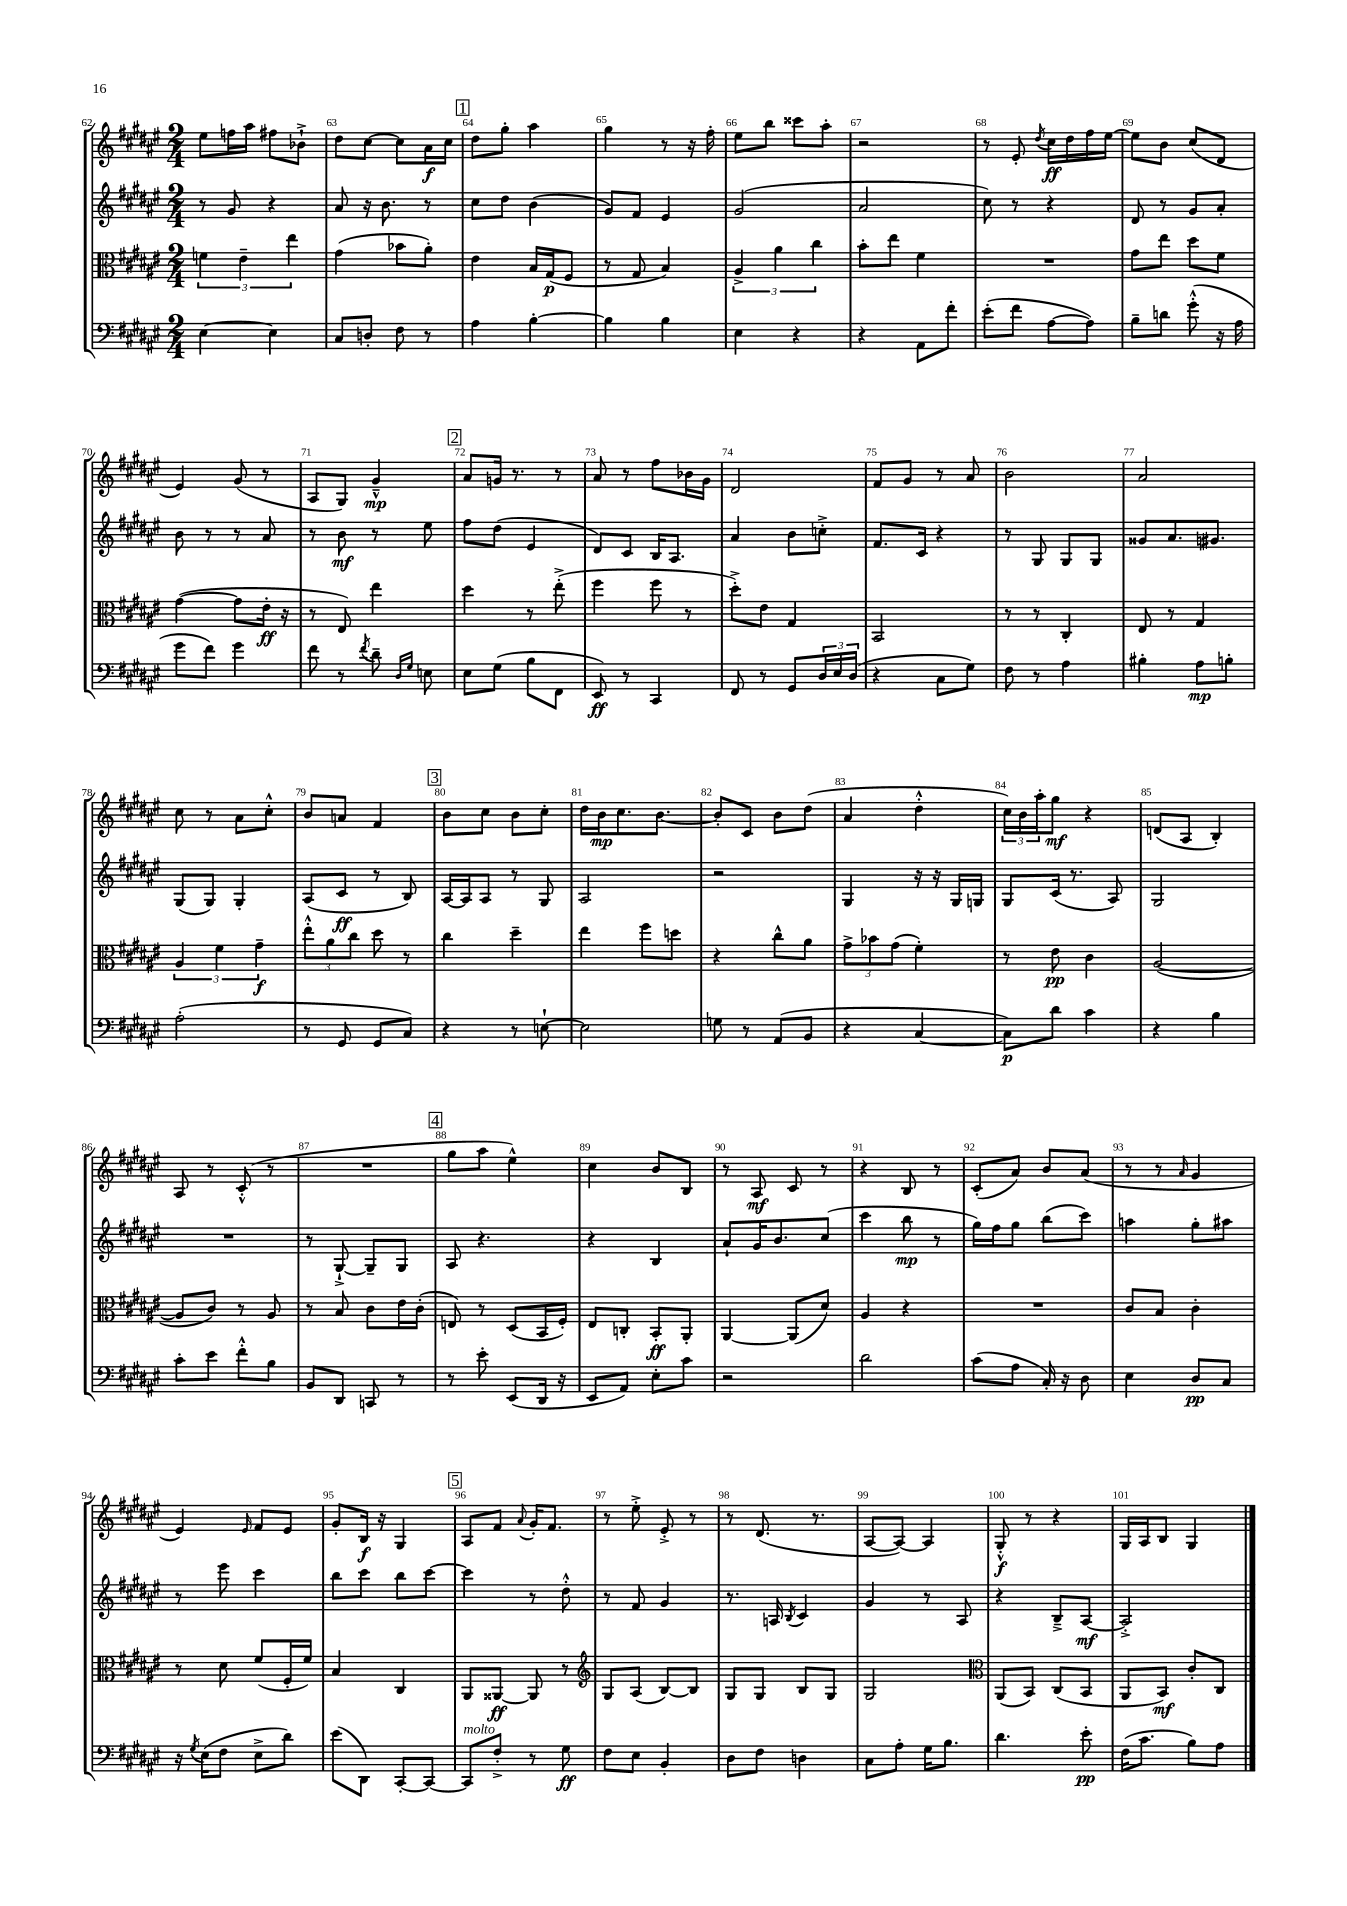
<<
\new StaffGroup <<
\new Staff = "s0" {
    \clef treble \key fis \major \numericTimeSignature \time 2/4
    eis''8 f''16 ais''16 fis''8 bes'8-!-> |
    dis''8 cis''8~ cis''8 ais'16\f cis''16 |
    \mark \markup { \box "1" } dis''8 gis''8-. ais''4 |
    gis''4 r8 r16 fis''16-. |
    eis''8 b''8 cisis'''8 ais''8-. |
    r2 |
    r8 eis'8-. \acciaccatura { dis''8 } cis''16\ff dis''16 fis''16 eis''16~ |
    eis''8 b'8 cis''8( dis'8 |
    eis'4) gis'8( r8 |
    ais8 gis8) gis'4---^\mp |
    \mark \markup { \box "2" } ais'8 g'16 r8. r8 |
    ais'8 r8 fis''8 bes'16 gis'16 |
    dis'2 |
    fis'8 gis'8 r8 ais'8 |
    b'2 |
    ais'2 |
    cis''8 r8 ais'8 cis''8-.-^ |
    b'8 a'8 fis'4 |
    \mark \markup { \box "3" } b'8 cis''8 b'8 cis''8-. |
    dis''16 b'16\mp cis''8. b'8.~ |
    b'8-. cis'8 b'8 dis''8( |
    ais'4 dis''4-.-^ |
    \tuplet 3/2 { cis''16) b'16 ais''16-. } gis''8\mf r4 |
    d'8( ais8 b4-.) |
    ais8 r8 cis'8-.-^( r8 |
    R2 |
    \mark \markup { \box "4" } gis''8 ais''8 eis''4-^) |
    cis''4 b'8 b8 |
    r8 ais8\mf cis'8 r8 |
    r4 b8 r8 |
    cis'8-.( ais'8) b'8 ais'8( |
    r8 r8 \grace { ais'16 } gis'4 |
    eis'4) \grace { eis'16 } fis'8 eis'8 |
    gis'8-. b16\f r16 gis4 |
    \mark \markup { \box "5" } ais8 fis'8 \appoggiatura { ais'8 } gis'16-. fis'8. |
    r8 eis''8-.-> eis'8-.-> r8 |
    r8 dis'8.( r8. |
    ais8~ ais8~) ais4 |
    gis8-.-^\f r8 r4 |
    gis16 ais16 b8 gis4 \bar "|." |
}
\new Staff = "s1" {
    \clef treble \key fis \major \numericTimeSignature \time 2/4
    r8 gis'8 r4 |
    ais'8 r16 b'8. r8 |
    \mark \markup { \box "1" } cis''8 dis''8 b'4( |
    gis'8) fis'8 eis'4 |
    gis'2( |
    ais'2 |
    cis''8) r8 r4 |
    dis'8 r8 gis'8 ais'8-. |
    b'8 r8 r8 ais'8 |
    r8 b'8\mf r8 eis''8 |
    \mark \markup { \box "2" } fis''8 dis''8( eis'4 |
    dis'8) cis'8 b16 ais8. |
    ais'4 b'8 c''8-.-> |
    fis'8. cis'16 r4 |
    r8 gis8 gis8 gis8 |
    gisis'8 ais'8. gis'8. |
    gis8( gis8) gis4-. |
    ais8( cis'8\ff r8 b8) |
    \mark \markup { \box "3" } ais16~ ais16 ais8 r8 gis8 |
    ais2 |
    r2 |
    gis4 r16 r16 gis16 g16 |
    gis8 cis'16( r8. ais8) |
    gis2 |
    R2 |
    r8 gis8~-!-> gis8-- gis8 |
    \mark \markup { \box "4" } ais8 r4. |
    r4 b4 |
    ais'8-! gis'16 b'8. cis''8( |
    cis'''4 b''8\mp r8 |
    gis''16) fis''16 gis''8 b''8( cis'''8) |
    a''4 gis''8-. ais''8 |
    r8 eis'''8 cis'''4 |
    b''8 cis'''8 b''8 cis'''8~ |
    \mark \markup { \box "5" } cis'''4 r8 dis''8-.-^ |
    r8 fis'8 gis'4 |
    r8. a16 \acciaccatura { b8 } cis'4 |
    gis'4 r8 ais8 |
    r4 b8---> ais8~\mf |
    ais2-.-> \bar "|." |
}
\new Staff = "s2" {
    \clef alto \key fis \major \numericTimeSignature \time 2/4
    \tuplet 3/2 { f'4 eis'4-- eis''4 } |
    gis'4( bes'8 ais'8-.) |
    \mark \markup { \box "1" } eis'4 b16 gis16\p( fis8 |
    r8 gis8 b4) |
    \tuplet 3/2 { ais4-> ais'4 cis''4 } |
    b'8-. eis''8 fis'4 |
    R2 |
    gis'8 eis''8 dis''8 fis'8 |
    gis'4~( gis'8 eis'16-.\ff r16 |
    r8 eis8) eis''4 |
    \mark \markup { \box "2" } dis''4 r8 eis''8-.->( |
    fis''4 fis''8 r8 |
    dis''8-.->) eis'8 gis4 |
    b,2 |
    r8 r8 cis4-. |
    eis8 r8 gis4 |
    \tuplet 3/2 { ais4 fis'4 gis'4--\f } |
    \tuplet 3/2 { eis''8-.-^ ais'8 cis''8 } dis''8 r8 |
    \mark \markup { \box "3" } cis''4 dis''4-- |
    eis''4 fis''8 d''8 |
    r4 cis''8-^ ais'8 |
    \tuplet 3/2 { gis'8-> bes'8 gis'8( } fis'4-.) |
    r8 eis'8\pp cis'4 |
    ais2~( |
    ais8 cis'8) r8 ais8 |
    r8 b8 cis'8 eis'16 cis'16-.( |
    \mark \markup { \box "4" } e8) r8 dis8( b,16 fis16-.) |
    eis8 c8-. b,8-.\ff ais,8-. |
    ais,4~ ais,8( dis'8) |
    ais4 r4 |
    R2 |
    cis'8 b8 cis'4-. |
    r8 dis'8 fis'8( fis16-. fis'16) |
    b4 cis4 |
    \mark \markup { \box "5" } ais,8 aisis,8~\ff aisis,8 r8 |
    \clef treble gis8 ais8( b8~) b8 |
    gis8 gis8 b8 gis8 |
    gis2 |
    \clef alto ais,8( b,8) cis8( b,8 |
    ais,8 b,8\mf) cis'8-. cis8 \bar "|." |
}
\new Staff = "s3" {
    \clef bass \key fis \major \numericTimeSignature \time 2/4
    eis4~ eis4 |
    cis8 d8-. fis8 r8 |
    \mark \markup { \box "1" } ais4 b4~-. |
    b4 b4 |
    eis4 r4 |
    r4 ais,8 fis'8-. |
    eis'8-.( fis'8 ais8~ ais8) |
    b8-- d'8 gis'8-.-^( r16 ais16 |
    gis'8 fis'8) gis'4 |
    fis'8 r8 \acciaccatura { fis'8 } dis'8-- \grace { dis16 gis16 } e8 |
    \mark \markup { \box "2" } eis8 gis8( b8 fis,8 |
    eis,8\ff) r8 cis,4 |
    fis,8 r8 gis,8 \tuplet 3/2 { dis16 eis16 dis16( } |
    r4 cis8 gis8) |
    fis8 r8 ais4 |
    bis4-. ais8\mp b8-. |
    ais2-.( |
    r8 gis,8 gis,8 cis8) |
    \mark \markup { \box "3" } r4 r8 e8~-! |
    e2 |
    g8 r8 ais,8( b,8 |
    r4 cis4~ |
    cis8\p) dis'8 cis'4 |
    r4 b4 |
    cis'8-. eis'8 fis'8-.-^ b8 |
    b,8 dis,8 c,8 r8 |
    \mark \markup { \box "4" } r8 eis'8-. eis,8( dis,16 r16 |
    eis,8 ais,8) eis8-. cis'8 |
    r2 |
    dis'2 |
    cis'8( ais8 cis16-.) r16 dis8 |
    eis4 dis8\pp cis8 |
    r16 \acciaccatura { gis8 } eis16( fis8 eis8-> dis'8) |
    eis'8( dis,8) cis,8~-. cis,8~ |
    \mark \markup { \box "5" } cis,8^\markup { \italic "molto" } fis8-.-> r8 gis8\ff |
    fis8 eis8 b,4-. |
    dis8 fis8 d4 |
    cis8 ais8-. gis16 b8. |
    dis'4. eis'8-.\pp |
    fis16( cis'8. b8) ais8 \bar "|." |
}
>>
>>
\layout { \context { \Score currentBarNumber = #62 \override BarNumber.break-visibility = ##(#f #t #t) barNumberVisibility = #all-bar-numbers-visible } }
